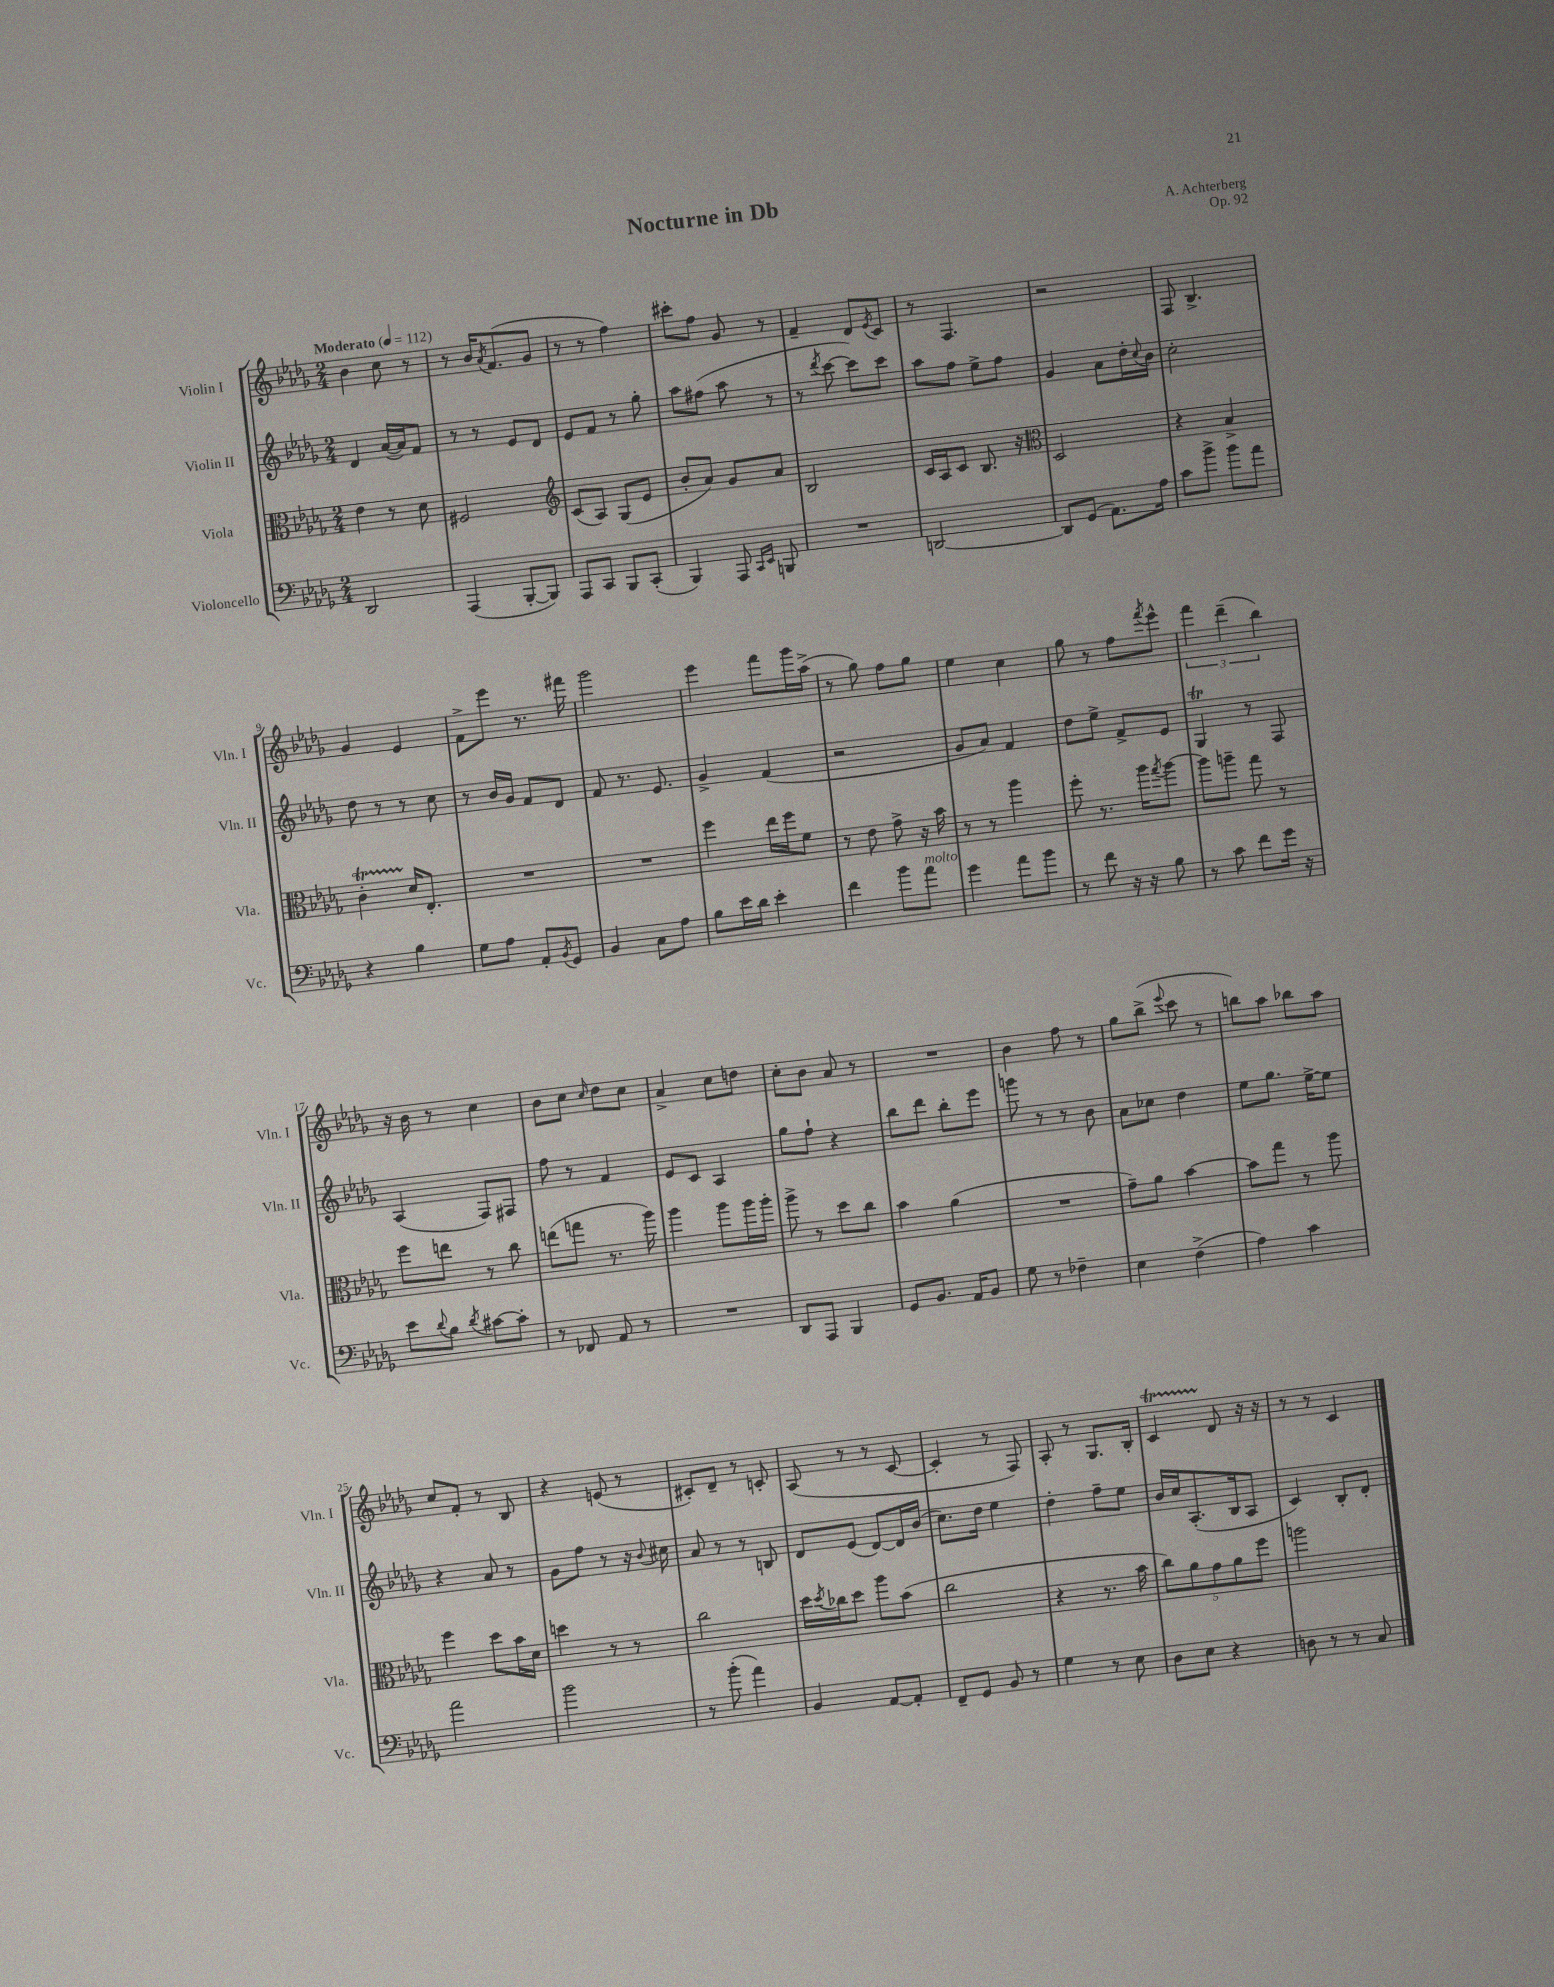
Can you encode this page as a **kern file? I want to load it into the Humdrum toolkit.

**kern	**kern	**kern	**kern
*staff4	*staff3	*staff2	*staff1
*clefF4	*clefC3	*clefG2	*clefG2
*k[b-e-a-d-g-]	*k[b-e-a-d-g-]	*k[b-e-a-d-g-]	*k[b-e-a-d-g-]
*M2/4	*M2/4	*M2/4	*M2/4
*MM112	*MM112	*MM112	*MM112
2DD-	4e-	4d-	4b-
.	8r	([16a-	8cc
.	.	16a-])	.
.	8d-	8f	8r
=	=	=	=
(4AAA-	2F#	8r	8r
.	.	8r	16b-
.	.	.	8qa-
.	.	.	(8.f
[8BBB-'	.	8e-	.
8BBB-])	.	8d-	8g-
=	=	=	=
*	*clefG2	*	*
8AAA-	(8c	8e-	8r
8CC	8A-)	8f	8r
8BBB-	(8G-	8r	4ff)
(8CC'	8e-	8gg-'	.
=	=	=	=
4BBB-)	8b-'	8aa-	8ccc#'
.	8a-)	(8ff#	8ff
8AAA-	8g-	8aa-	8g-
16qqCC	.	.	.
16qqEE-	.	.	.
8BBB	8a-	8r	8r
=	=	=	=
2r	2B-	8r	4f~
.	.	8qddd-	.
.	.	[8ccc	.
.	.	8ccc])	8d-
.	.	.	8qe-
.	.	8ccc	8c
=	=	=	=
[2DD	16c	8aa-	8r
.	16A-	.	.
.	8c	8ff	4.F
.	8.B-	8ee-^	.
.	.	8ff	.
.	16r	.	.
=	=	=	=
*	*clefC3	*	*
8DD]	2D-	4g-	2r
(8GG-	.	.	.
8.AA-)	.	8a-	.
.	.	16dd-'	.
.	.	8qqcc	.
16A-	.	16b-	.
=	=	=	=
8c	4r	2cc'	8F
8b-^	.	.	4.B-^
8b-	4B-^	.	.
8a-	.	.	.
=	=	=	=
4r	4c'	8dd-	4g-
.	.	8r	.
4B-	16d-	8r	4e-
.	8.E-'	.	.
.	.	8cc	.
=	=	=	=
8G-	2r	8r	8f^
8A-	.	16b-	8eee-
.	.	16g-	.
8AA-'	.	8f	8.r
8qBB-	.	.	.
8GG-	.	8d-	.
.	.	.	16fff#
=	=	=	=
4BB-	2r	8f	2ggg-
.	.	8.r	.
8C	.	.	.
.	.	8.e-	.
8A-	.	.	.
=	=	=	=
8B-	4ff	4g-^	4eee-
16e-	.	.	.
16d-	.	.	.
4e-'	16ee-	(4f	8fff
.	16ff	.	.
.	8f	.	16ggg-
.	.	.	(16aa-^
=	=	=	=
4f	8r	2r	8r
.	8e-	.	8gg-)
8b-	8g-^	.	8ff
8a-	16r	.	8gg-
.	16b-	.	.
=	=	=	=
4g-	8r	8g-	4ee-
.	8r	8a-)	.
8a-	4aa-	4f	4cc
8b-	.	.	.
=	=	=	=
8r	8ff'	8dd-	8gg-
8f	8.r	8ee-^	8r
16r	.	8f^	8ff
16r	16aa-	.	.
.	8qgg-	.	8qfff
8B-	[8aa-	8e-	8eee-^^
=	=	=	=
8r	8aa-]	4G-	6fff
8c	8aa~	.	.
.	.	.	(6ddd-~
8f	8gg-	8r	.
.	.	.	6bb-)
16g-	8r	8F	.
16r	.	.	.
=	=	=	=
8e-	8ff	(4A-	16r
.	.	.	16b-
8qqd-	.	.	.
8B-	8ee	.	8r
8qd-	.	.	.
[8c#	8r	8F)	4cc
8c#']	8cc	8F#	.
=	=	=	=
8r	(8ee	8ff	8b-
8FF-	8gg	8r	8cc
.	.	.	16qqcc
8AA-	8.r	4f	8dd-
8r	.	.	8cc
.	16aa-)	.	.
=	=	=	=
2r	4aa-	8e-	4a-^
.	.	8c	.
.	8aa-	4A-	8cc
.	16aa-	.	8dd
.	16aa-'	.	.
=	=	=	=
8DD-	8aa-^	8gg-	8cc'
8AAA-	8r	8ff`	8b-
4BBB-	8dd-	4r	8a-
.	8cc	.	8r
=	=	=	=
8GG-	4b-	8bb-	2r
8.BB-	.	8ddd-	.
.	(4a-	8bb-'	.
16AA-	.	.	.
8BB-	.	8eee-	.
=	=	=	=
8G-	2r	8ggg	4b-
8r	.	8r	.
4F-~	.	8r	8ff
.	.	8b-	8r
=	=	=	=
4E-	8g-~)	8a-	8gg-
.	8a-	8cc-	(8bb-^
.	.	.	8qqeee-
(4F^	[4b-	4dd-	8ccc
.	.	.	8r
=	=	=	=
4A-)	8b-]	8ee-	8bb)
.	8gg-	8.gg-	8aa-
4c	8r	.	8bb-
.	.	[16ee-^	.
.	8aa-	8ee-]	8aa-
=	=	=	=
2a-	4ff	4r	8cc
.	.	.	8f'
.	8dd-	8a-	8r
.	16b-	8r	8B-
.	16d-	.	.
=	=	=	=
2b-	4dd	8g-	4r
.	.	8ff	.
.	8r	8r	(8e
.	8r	16r	8r
.	.	8qqb-	.
.	.	16cc#	.
=	=	=	=
8r	2cc	8a-	8c#')
(8b-'	.	8r	8d-~
4a-)	.	8r	8r
.	.	8B	8c'
=	=	=	=
4BB-	16dd-	8d-	(8A-
.	8qdd-	.	.
.	16cc-	.	.
.	8dd-	(8e-	8r
[8AA-	8aa-	[8d-)	8r
8AA-']	(8b-	16d-]	[8c
.	.	(16b-	.
=	=	=	=
8FF~	2cc	8.cc)	4c']
8GG-	.	.	.
.	.	16dd-	.
8BB-	.	4ee-	8r
8r	.	.	8F)
=	=	=	=
4G-	4r	4dd-'	8A-'
.	.	.	8r
8r	8.r	8ff~	8.G-
8E-	.	8ee-	.
.	16b-	.	16B-'
=	=	=	=
8D-	10cc)	16b-	4c
.	.	16cc	.
.	10a-	.	.
8E-	.	(8.A-'	.
.	10g-	.	.
4r	.	.	8d-
.	10a-	.	.
.	.	16B-	.
.	.	8A-	16r
.	10ff	.	.
.	.	.	16r
=	=	=	=
8D	2aa	4c)	8r
8r	.	.	8r
8r	.	8B-'	4c
8C	.	8d-'	.
==	==	==	==
*-	*-	*-	*-
